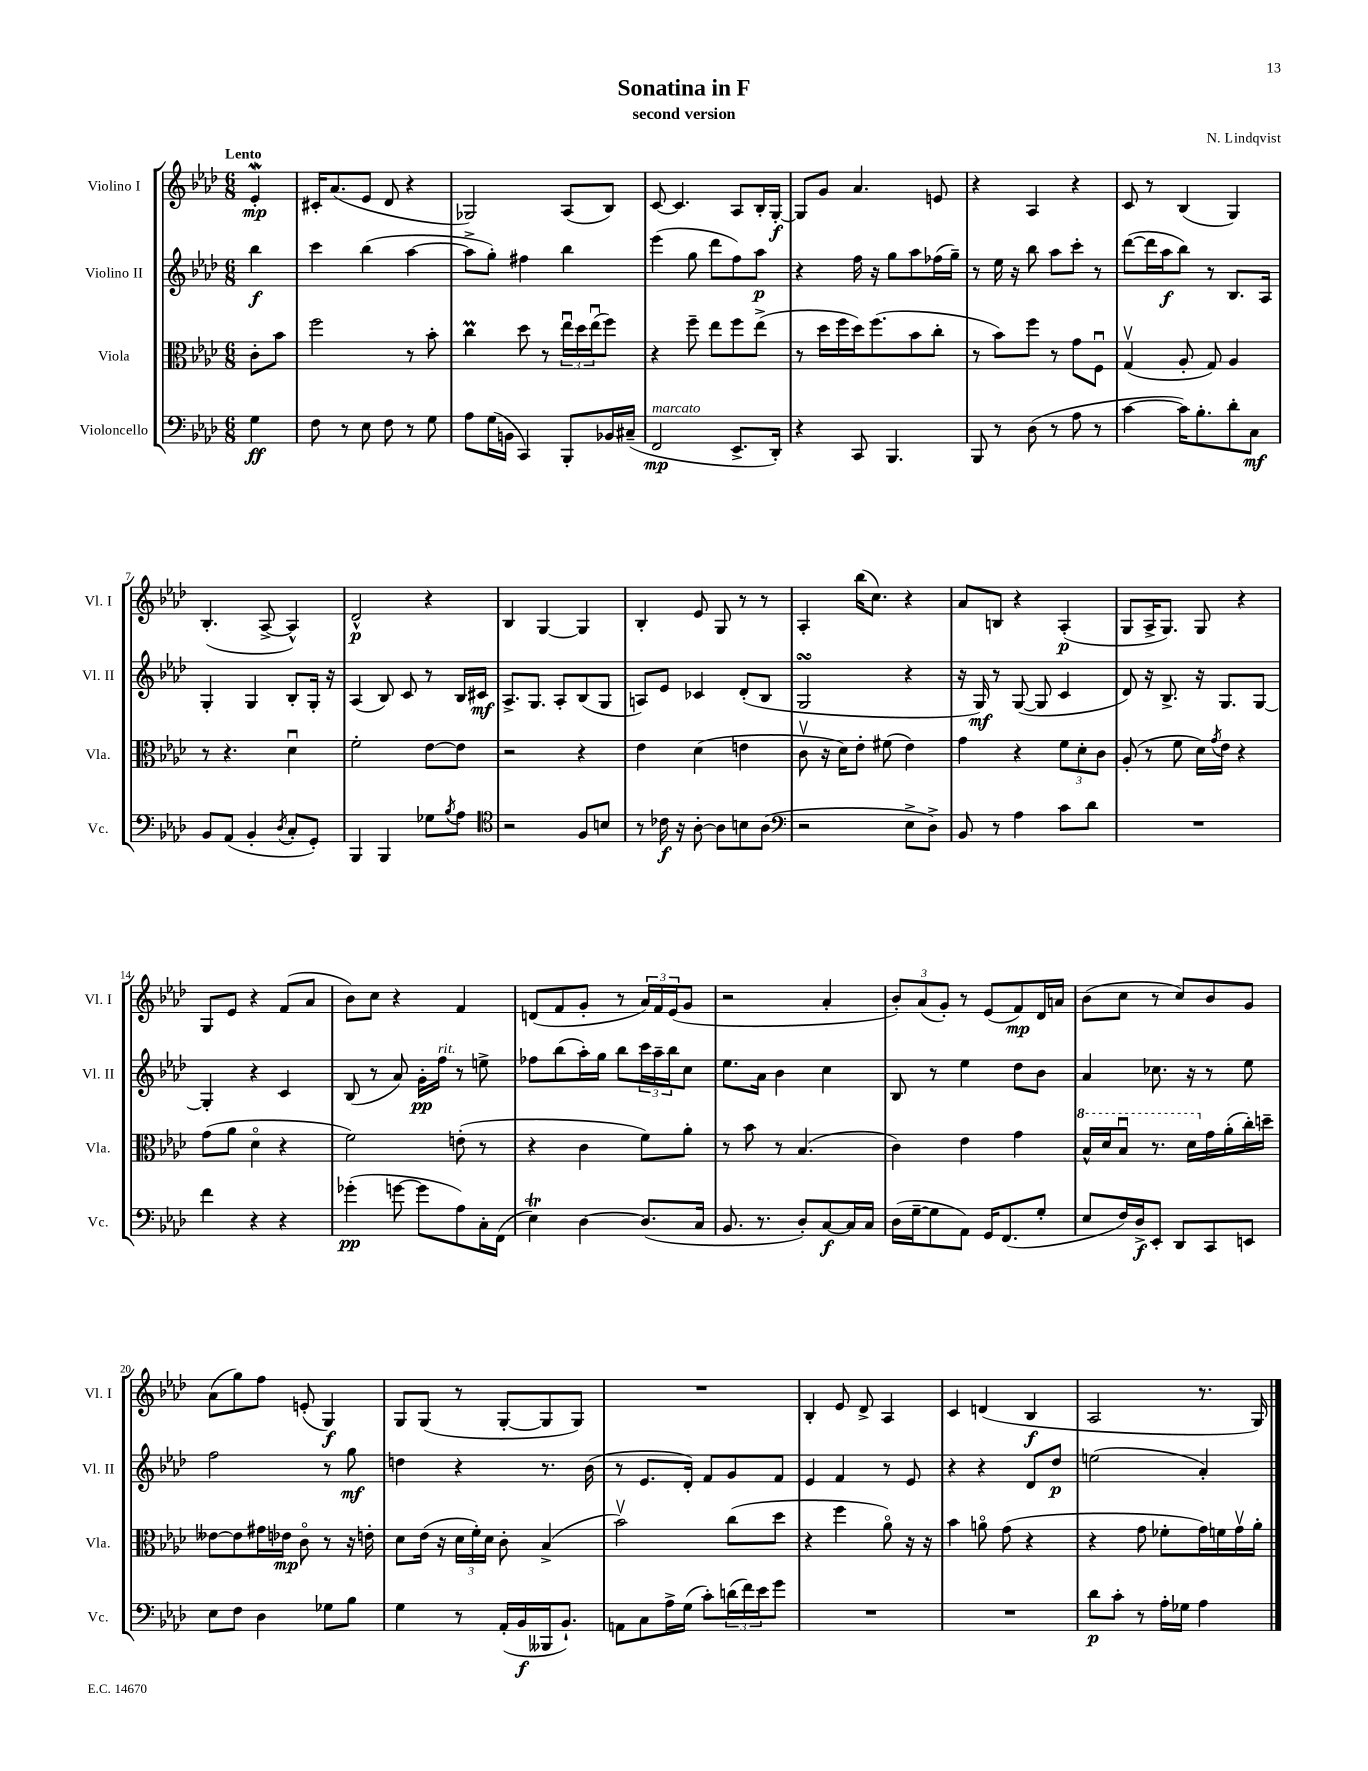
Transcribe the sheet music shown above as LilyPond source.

\header { title = "Sonatina in F" composer = "N. Lindqvist" subtitle = "second version" }
<<
\new StaffGroup <<
\new Staff = "s0" \with { instrumentName = "Violino I" shortInstrumentName = "Vl. I" } {
    \clef treble \key aes \major \numericTimeSignature \time 6/8 \partial 4 \tempo "Lento"
    ees'4-.\mordent\mp |
    cis'16-. aes'8.( ees'8 des'8 r4 |
    ges2) aes8( bes8) |
    c'8~ c'4. aes8 bes16-. g16~-.\f |
    g8 g'8 aes'4. e'8 |
    r4 aes4 r4 |
    c'8 r8 bes4( g4) |
    bes4.-.( aes8~-> aes4-^) |
    des'2-^\p r4 |
    bes4 g4~ g4 |
    bes4-. ees'8 g8 r8 r8 |
    aes4-. bes''16( c''8.) r4 |
    aes'8 b8 r4 aes4-.\p( |
    g8 aes16-> g8.) g8 r4 |
    g8 ees'8 r4 f'8( aes'8 |
    bes'8) c''8 r4 f'4 |
    d'8( f'8 g'8-. r8 \tuplet 3/2 { aes'16) f'16 ees'16( } g'8 |
    r2 aes'4-. |
    \tuplet 3/2 { bes'8-.) aes'8( g'8-.) } r8 ees'8( f'8\mp) des'16 a'16 |
    bes'8( c''8 r8 c''8) bes'8 g'8 |
    aes'8( g''8) f''8 e'8-.( g4\f) |
    g8 g8( r8 g8~-. g8 g8) |
    R2. |
    bes4-. ees'8 des'8-> aes4 |
    c'4 d'4( bes4\f |
    aes2 r8. g16) \bar "|." |
}
\new Staff = "s1" \with { instrumentName = "Violino II" shortInstrumentName = "Vl. II" } {
    \clef treble \key aes \major \numericTimeSignature \time 6/8 \partial 4
    bes''4\f |
    c'''4 bes''4( aes''4~ |
    aes''8-> g''8-.) fis''4 bes''4 |
    ees'''4( g''8 des'''8 f''8) aes''8\p |
    r4 f''16 r16 g''8 aes''8 fes''16( g''16--) |
    r8 ees''16 r16 bes''8 aes''8 c'''8-. r8 |
    des'''8~( des'''16 aes''16\f bes''8) r8 bes8. aes16 |
    g4-. g4 bes8-. g16-. r16 |
    aes4( bes8) c'8 r8 bes16 cis'16\mf |
    aes8.-> g8. aes8-. bes8( g8 |
    a8) ees'8 ces'4 des'8-.( bes8 |
    g2\turn r4 |
    r16 g16\mf) r8 g8~( g8 c'4 |
    des'8) r16 bes8.-> r16 g8. g8~ |
    g4-. r4 c'4 |
    bes8( r8 aes'8) g'16-.\pp f''16^\markup { \italic "rit." } r8 e''8-> |
    fes''8 bes''8( aes''16-.) g''16 bes''8 \tuplet 3/2 { c'''16 aes''16-- bes''16 } c''8 |
    ees''8. aes'16 bes'4 c''4 |
    bes8 r8 ees''4 des''8 bes'8 |
    aes'4 ces''8. r16 r8 ees''8 |
    f''2 r8 g''8\mf |
    d''4 r4 r8. bes'16( |
    r8 ees'8. des'16-.) f'8 g'8 f'8 |
    ees'4 f'4 r8 ees'8 |
    r4 r4 des'8 des''8\p |
    e''2( aes'4-.) \bar "|." |
}
\new Staff = "s2" \with { instrumentName = "Viola" shortInstrumentName = "Vla." } {
    \clef alto \key aes \major \numericTimeSignature \time 6/8 \partial 4
    c'8-. bes'8 |
    f''2 r8 bes'8-. |
    c''4\prall des''8 r8 \tuplet 3/2 { ees''16\downbow des''16 ees''16\downbow( } f''8) |
    r4 f''8-- ees''8 f''8 ees''8->( |
    r8 des''16 f''16 des''16) f''8.( bes'8 c''8-. |
    r8 bes'8) f''8 r8 g'8 f8\downbow |
    g4\upbow( aes8-. g8) aes4 |
    r8 r4. des'4\downbow |
    f'2-. ees'8~ ees'8 |
    r2 r4 |
    ees'4 des'4( e'4 |
    c'8\upbow r16 des'16) ees'8-. fis'8( ees'4) |
    g'4 r4 \tuplet 3/2 { f'8 des'8-. c'8 } |
    aes8-.( r8 f'8 des'16) \acciaccatura { g'8 } ees'16 r4 |
    g'8( aes'8 des'4\flageolet r4 |
    f'2) e'8-.( r8 |
    r4 c'4 f'8) aes'8-. |
    r8 bes'8 r8 bes4.( |
    c'4) ees'4 g'4 |
    \ottava #1 bes'16-^ des''16 bes'8\downbow r8. des''16 \ottava #0 g'16 aes'16-.( c''16-.) d''16-- |
    eeses'8~ eeses'8 gis'16 ees'16\mp c'8\flageolet r8 r16 e'16-. |
    des'8 ees'16( r16 \tuplet 3/2 { des'16 f'16-.) des'16 } c'8-. bes4->( |
    bes'2\upbow) c''8( des''8 |
    r4 f''4 aes'8\flageolet) r16 r16 |
    bes'4 a'8\flageolet g'8( r4 |
    r4 g'8 fes'8-. g'16) f'16 g'16\upbow aes'16-. \bar "|." |
}
\new Staff = "s3" \with { instrumentName = "Violoncello" shortInstrumentName = "Vc." } {
    \clef bass \key aes \major \numericTimeSignature \time 6/8 \partial 4
    g4\ff |
    f8 r8 ees8 f8 r8 g8 |
    aes8 g16( b,16 c,4) bes,,8-. bes,16 cis16--( |
    f,2\mp^\markup { \italic "marcato" } ees,8.-> des,16-.) |
    r4 c,8 bes,,4. |
    bes,,8 r8 des8( r8 aes8 r8 |
    c'4~ c'16) bes8.-. des'8-. c8\mf |
    bes,8 aes,8( bes,4-. \acciaccatura { des8 } c8-. g,8-.) |
    bes,,4 bes,,4 ges8 \acciaccatura { bes8 } aes8 |
    \clef tenor r2 f8 b8 |
    r8 ces'16\f r16 aes8~-. aes8 b8 aes8( |
    \clef bass r2 ees8-> des8->) |
    bes,8 r8 aes4 c'8 des'8 |
    R2. |
    f'4 r4 r4 |
    ges'4-.\pp( g'8~ g'8 aes8) c16-. f,16( |
    ees4\trill) des4~ des8.( c16 |
    bes,8. r8. des8-.) c8~\f c16 c16 |
    des16( g16~-- g8 aes,8) g,16 f,8.( g8-. |
    ees8 f16) des16->\f ees,8-. des,8 c,8 e,8 |
    ees8 f8 des4 ges8 bes8 |
    g4 r8 aes,16-.( bes,16\f beses,,16 bes,8.-!) |
    a,8 c8 aes16-> g16( c'8-.) \tuplet 3/2 { d'16( f'16) ees'16 } g'8 |
    R2. |
    R2. |
    des'8\p c'8-. r8 aes16-. ges16 aes4 \bar "|." |
}
>>
>>
